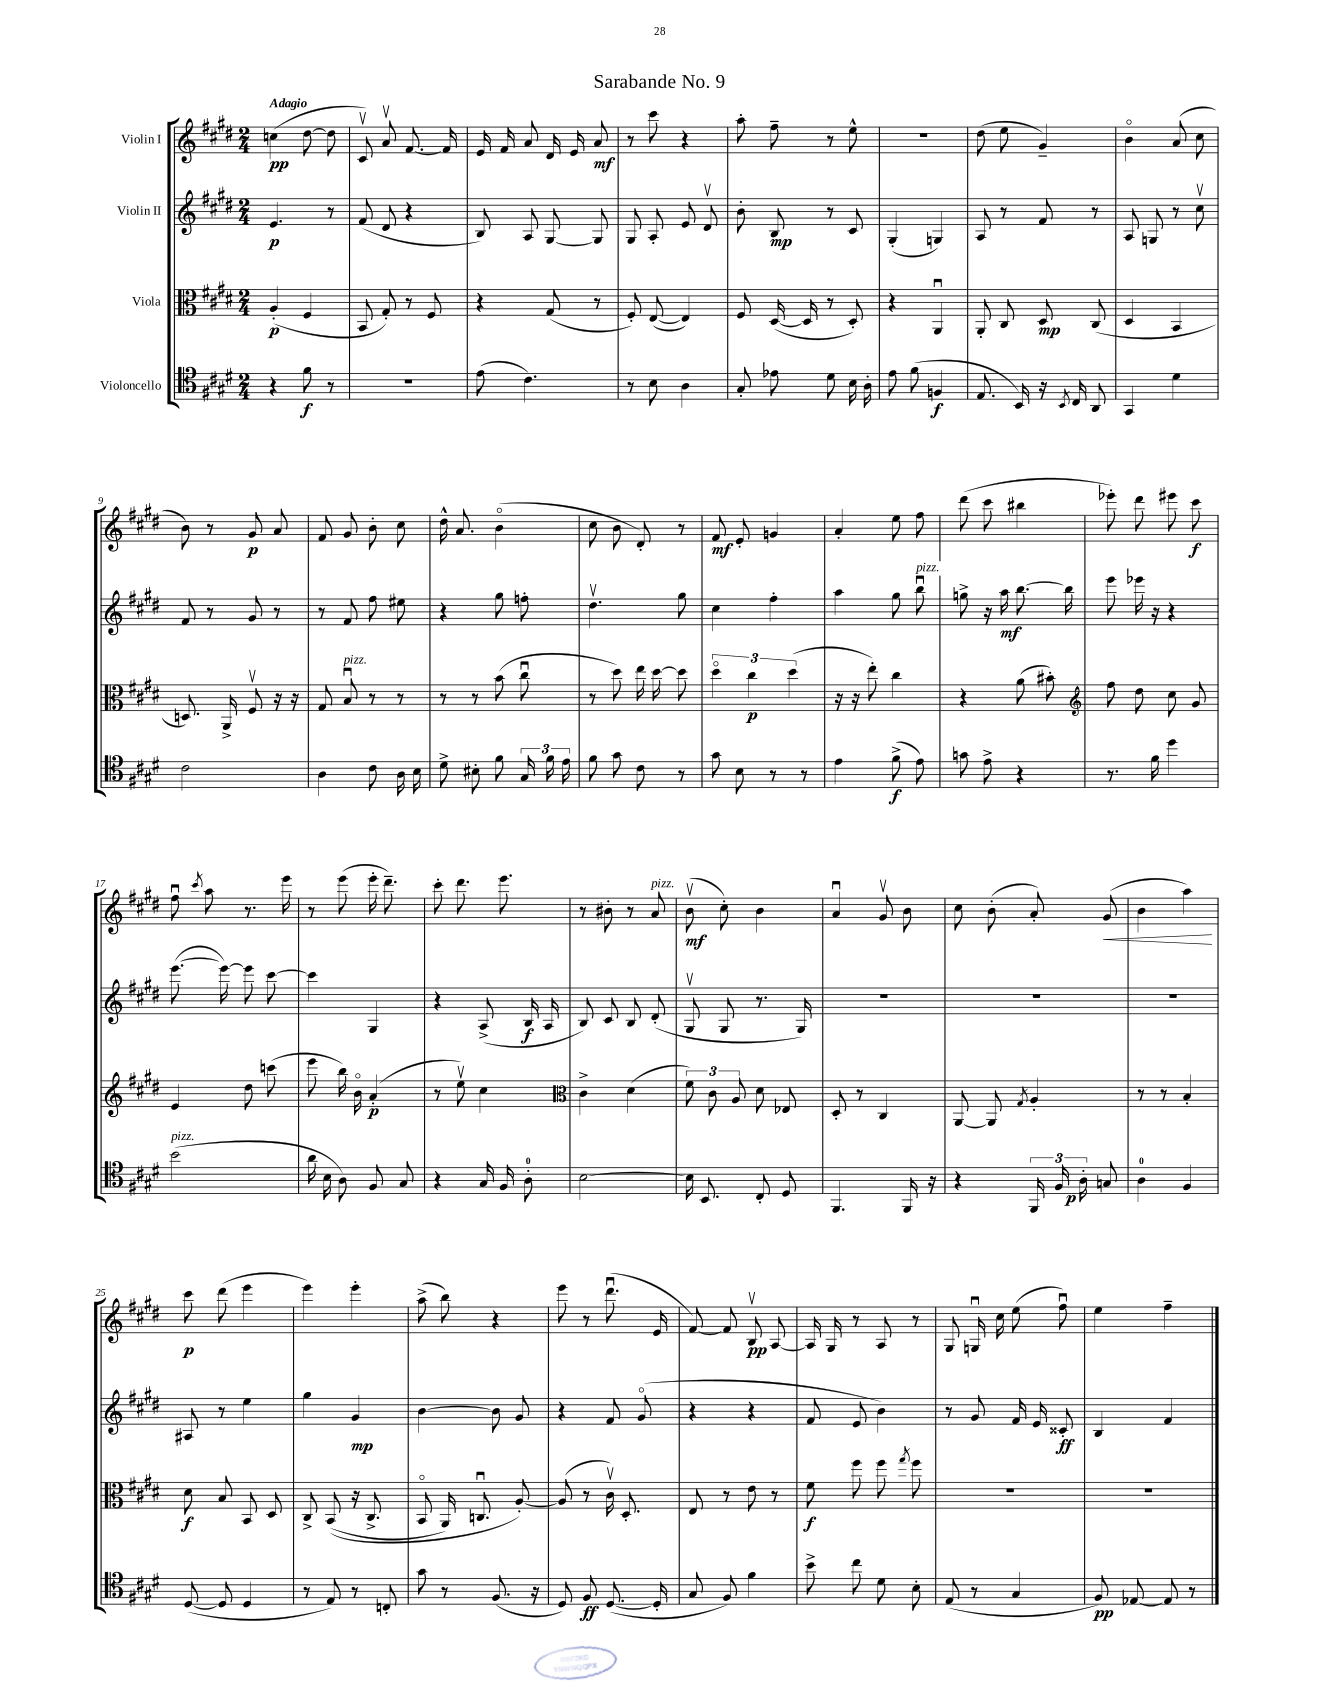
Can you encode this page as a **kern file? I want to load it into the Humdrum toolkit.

**kern	**kern	**kern	**kern
*staff4	*staff3	*staff2	*staff1
*clefC4	*clefC3	*clefG2	*clefG2
*k[f#c#g#d#]	*k[f#c#g#d#]	*k[f#c#g#d#]	*k[f#c#g#d#]
*M2/4	*M2/4	*M2/4	*M2/4
4r	(4A'	4.e	(4cc
8f#	4F#	.	[8dd#
8r	.	8r	8dd#]
=	=	=	=
2r	8BB	(8f#	8c#v)
.	8G#')	8d#	8av
.	8r	4r	[8.f#
.	8F#	.	.
.	.	.	16f#]
=	=	=	=
(8e	4r	8B)	16e
.	.	.	16f#
4.c#)	.	8A	8a
.	(8G#	[8G#	16d#
.	.	.	16e
.	8r	8G#]	8a
=	=	=	=
8r	8F#')	8G#	8r
8B	([8E	8A'	8ccc#
4A	4E])	8e	4r
.	.	8d#v	.
=	=	=	=
8G#'	8F#	8b'	8aa'
8e-	([16D#	8B	8ff#~
.	16D#]	.	.
8d#	8r	8r	8r
16B	8D#')	8c#	8ee^^
16A'	.	.	.
=	=	=	=
8e	4r	(4G#'	2r
(8f#	.	.	.
4F	4AAu	4G)	.
=	=	=	=
8.E	8AA'	8A	(8dd#
.	8C#	8r	8ee
16BB)	.	.	.
16r	8D#	8f#	4g#~)
8qBB	.	.	.
16C#	.	.	.
8AA	(8C#	8r	.
=	=	=	=
4GG#	4D#	8A	4bo
.	.	8G	.
4d#	4BB	8r	(8a
.	.	8cc#v	8cc#
=	=	=	=
2c#	8.D)	8f#	8b)
.	.	8r	8r
.	16AA^	.	.
.	8F#v	8g#	8g#
.	16r	8r	8a
.	16r	.	.
=	=	=	=
4A	8G#	8r	8f#
.	8Bu	8f#	8g#
8c#	8r	8ff#	8b'
16A	8r	8ee#	8cc#
16B	.	.	.
=	=	=	=
8d#^	8r	4r	16dd#^^
.	.	.	8.a
8B#'	8r	.	.
8f#	(8b	8gg#	(4bo
24G#	8cc#u	8ff'	.
24f#	.	.	.
24e	.	.	.
=	=	=	=
8f#	8r	4.dd#v	8cc#
8g#	8dd#)	.	8b
8c#	16ee	.	8d#')
.	[16dd#	.	.
8r	8dd#]	8gg#	8r
=	=	=	=
8g#	6dd#o	4cc#	8f#
8B	.	.	8e'
.	6cc#	.	.
8r	.	4ff#'	4g
.	(6dd#	.	.
8r	.	.	.
=	=	=	=
4e	16r	4aa	4a'
.	16r	.	.
.	8ee')	.	.
(8f#^	4cc#	8gg#	8ee
8e)	.	8bbu	8ff#
=	=	=	=
8g	4r	8gg^	(8ddd#
8e^	.	16r	8ccc#
.	.	16aa	.
4r	(8a	[8.bb	4bb#
.	8b#')	.	.
.	.	16bb]	.
=	=	=	=
*	*clefG2	*	*
8.r	8ff#	8eee	8eee-')
.	8dd#	16eee-	8ddd#
16f#	.	16r	.
4dd#	8cc#	4r	8eee#
.	8g#	.	8ccc#
=	=	=	=
(2b	4e	([8.eee	8ff#u
.	.	.	8qccc#
.	.	.	8aa
.	.	16eee_)	.
.	8dd#	8eee]	8.r
.	(8ccc	[8ccc#	.
.	.	.	16eee
=	=	=	=
16a	8eee	4ccc#]	8r
16B	.	.	.
8A)	16bb)	.	(8eee
.	16bo	.	.
8F#	(4a'	4G#	16eee'
.	.	.	8.ddd#~)
8G#	.	.	.
=	=	=	=
4r	8r	4r	8ccc#'
.	8eev)	.	8.ddd#
16G#	4cc#	(8A^	.
16F#	.	.	8.eee
8A'	.	16B	.
.	.	16A	.
=	=	=	=
*	*clefC3	*	*
[2B	4c#^	8B)	8r
.	.	8c#	8b#'
.	(4d#	8B	8r
.	.	(8d#'	8a
=	=	=	=
16B]	12f#)	8G#v	(8bv
8.BB	.	.	.
.	12c#	.	.
.	.	8G#	8cc#')
.	12A	.	.
8C#'	8d#	8.r	4b
8D#	8E-	.	.
.	.	16G#)	.
=	=	=	=
4.FF#	8D#'	2r	4au
.	8r	.	.
.	4C#	.	8g#v
16FF#	.	.	8b
16r	.	.	.
=	=	=	=
4r	[8AA	2r	8cc#
.	8AA]	.	(8b'
.	8qG#	.	.
24FF#	4A'	.	8a')
24F#	.	.	.
24A'	.	.	.
8G	.	.	(8g#
=	=	=	=
4A	8r	2r	4b
.	8r	.	.
4F#	4B'	.	4aa)
=	=	=	=
([8D#	8d#	8A#	8ccc#
8D#]	8B	8r	(8ddd#
4D#	8BB	4ee	4eee
.	8D#	.	.
=	=	=	=
8r	8C#^	4gg#	4eee)
8E)	&((8BB	.	.
8r	16r	4g#	4eee'
.	8.C#^	.	.
8C'	.	.	.
=	=	=	=
8g#	8BBo	[4b	(8aa^
8r	16AA)	.	8bb)
.	8.Cu	.	.
(8.F#	.	8b]	4r
.	[8A'&)	8g#	.
16r	.	.	.
=	=	=	=
8D#)	(8A]	4r	8eee
8F#	8r	.	8r
([8.D#	16c#v)	8f#	(8.ddd#u
.	8.D#'	.	.
.	.	(8g#o	.
16D#']	.	.	16e
=	=	=	=
8G#	8E	4r	[8f#)
8F#)	8r	.	8f#]
4f#	8e	4r	8Bv
.	8r	.	[8A
=	=	=	=
8b^	8f#	8f#	16A]
.	.	.	16G#
8cc#	8ff#	8e	8r
8d#	8ff#	4b)	8A
.	8qgg#	.	.
8B'	8ff#	.	8r
=	=	=	=
(8E	2r	8r	8G#
8r	.	8g#	16Gu
.	.	.	16cc#
4G#	.	16f#	(8ee
.	.	16e	.
.	.	8c##'	8ff#u)
=	=	=	=
8F#)	2r	4B	4ee
[8E-	.	.	.
8E-]	.	4f#	4ff#~
8r	.	.	.
==	==	==	==
*-	*-	*-	*-
